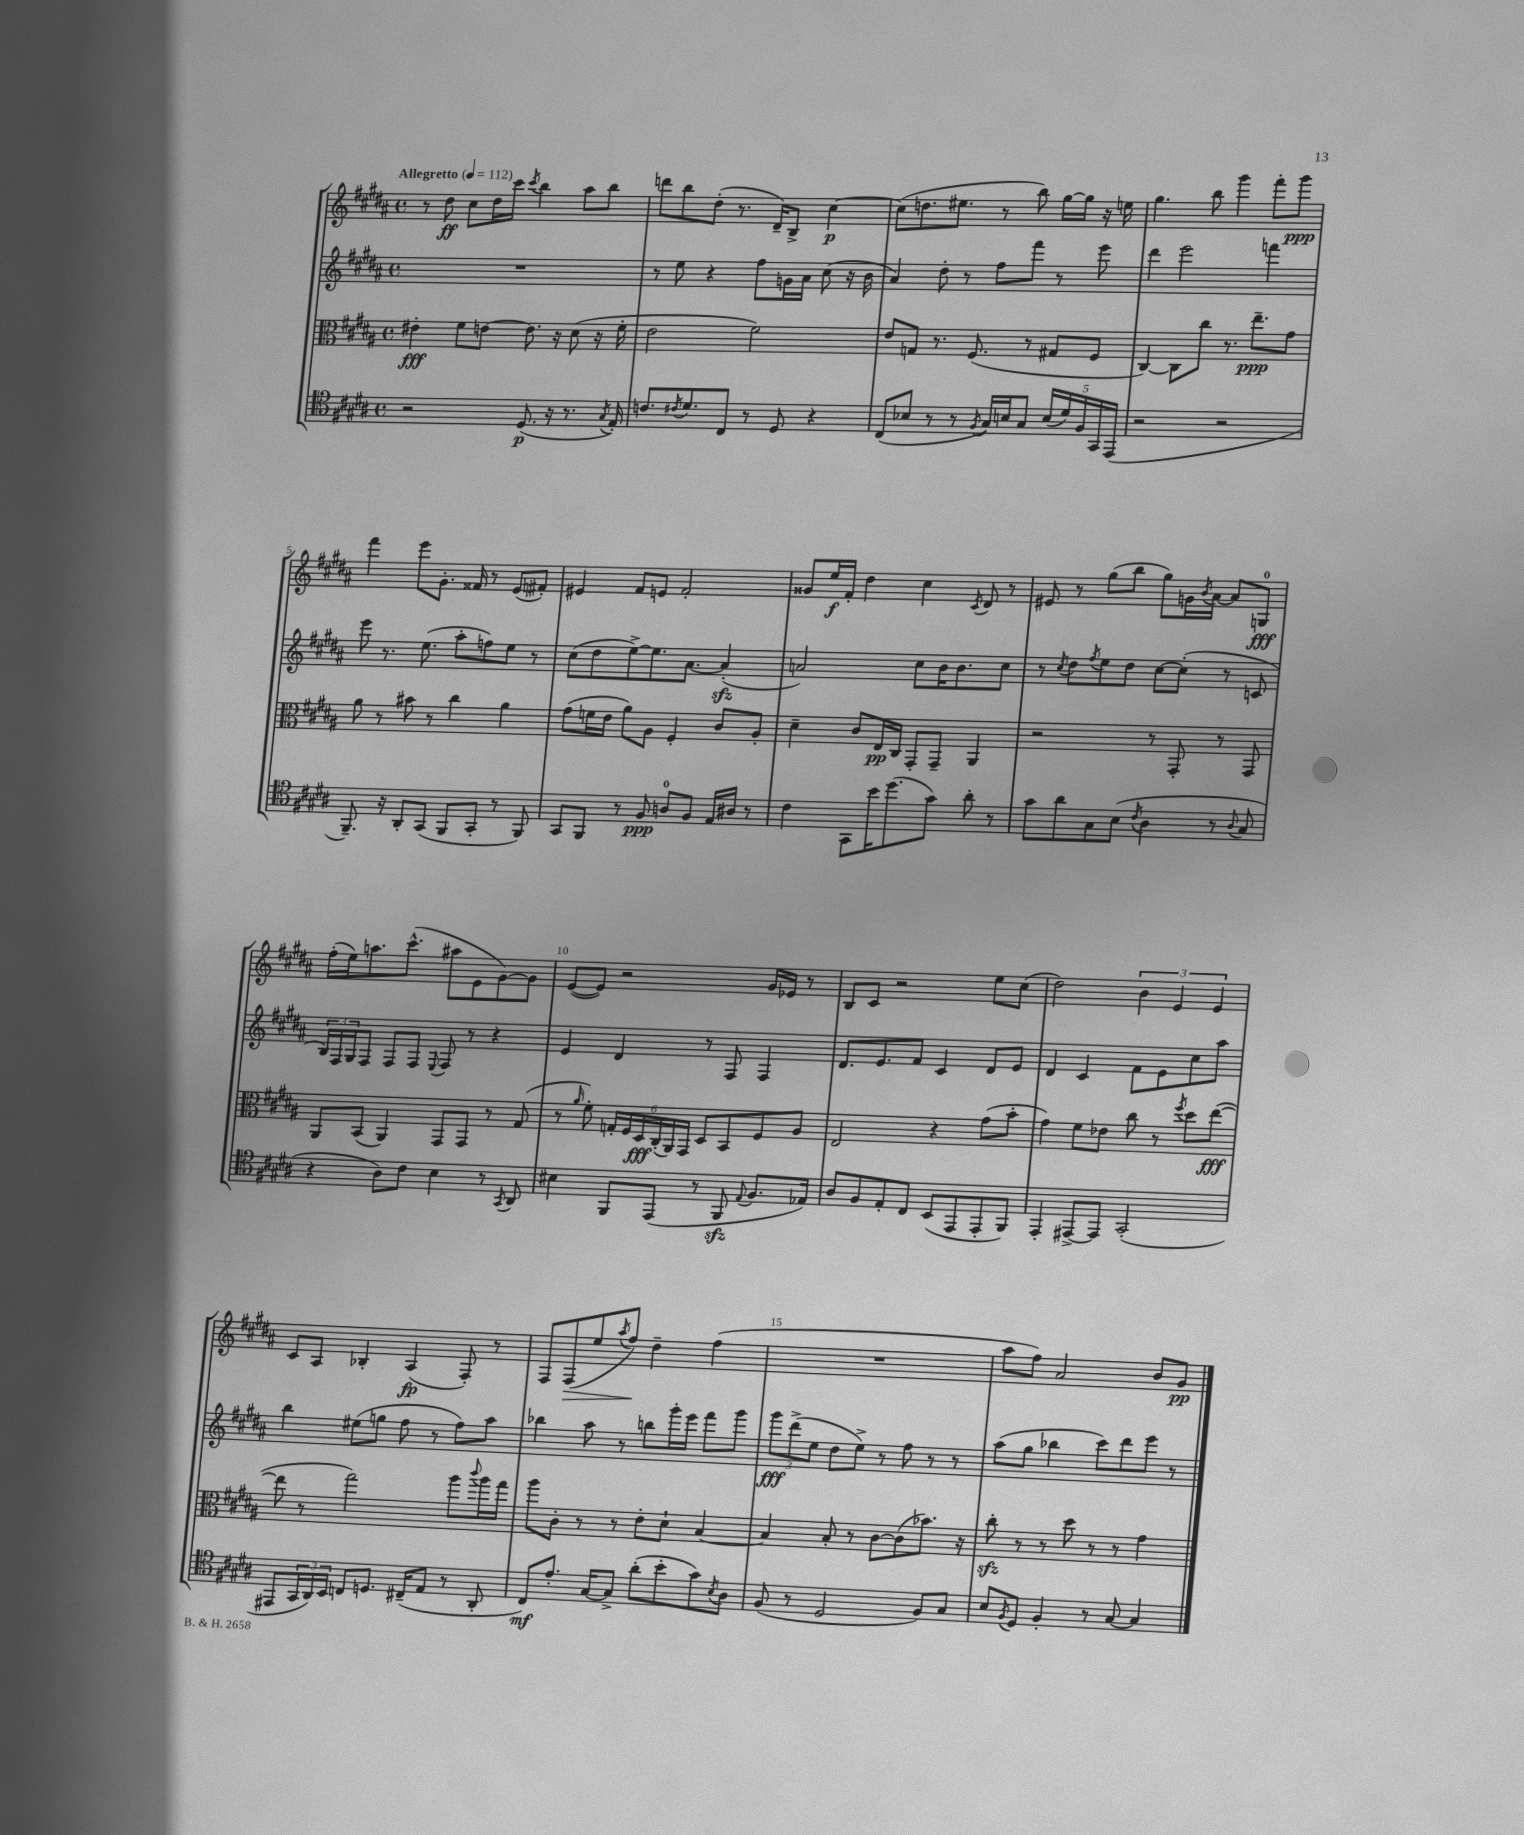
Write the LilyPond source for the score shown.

<<
\new StaffGroup <<
\new Staff = "s0" {
    \clef treble \key b \major \defaultTimeSignature \time 4/4 \tempo "Allegretto" 4 = 112
    r8 dis''8\ff cis''8 dis''16 cis'''16 \acciaccatura { cis'''8 } b''4 ais''8 b''8 |
    d'''8 b''8 dis''8-.( r8. dis'16--) b8-> cis''4~\p |
    cis''8( d''8. eis''8. r8 b''8) gis''16~ gis''16 r16 e''16 |
    gis''4. b''8 gis'''4 fis'''8-. gis'''8\ppp |
    fis'''4 e'''8 gis'8.-. fisis'16 r8 e'8( fis'8-.) |
    eis'4 fis'8 e'8 fis'2-. |
    gisis'8 e''16\f fis'16-. dis''4 cis''4 \acciaccatura { cis'8 } dis'8 r8 |
    eis'8 r8 gis''8( b''8 gis''8) g'16 \acciaccatura { b'8 } ais'16~ ais'8 g8-0\fff |
    fis''16-.( e''16) a''8. cis'''8.-^( ais''8 e'8 gis'8~) gis'8 |
    e'8~( e'8) r2 gis'16 ees'16 r8 |
    b8 cis'8 r2 e''8 cis''8( |
    dis''2) \tuplet 3/2 { b'4 e'4 e'4 } |
    cis'8 ais8 bes4-. ais4\fp( fis8-.) r8 |
    fis8 fis8\>( e''8 \acciaccatura { ais''8 } fis''8\!) dis''4-- fis''4( |
    R1 |
    ais''8 fis''8) ais'2 b'8 gis'8\pp \bar "|." |
}
\new Staff = "s1" {
    \clef treble \key b \major \defaultTimeSignature \time 4/4
    R1 |
    r8 e''8 r4 fis''8 g'16 ais'16 cis''8( r16 b'16 |
    ais'4) dis''8-. r8 fis''8 fis'''8 r8 e'''8 |
    dis'''4 e'''2 f'''4 |
    e'''8 r8. e''8.( ais''8-. f''8) e''8 r8 |
    cis''8( dis''8 e''8~->) e''8. ais'8.~ ais'4-.\sfz( |
    a'2) cis''8 b'16 b'8. cis''8 |
    r8 \acciaccatura { cis''8 } dis''8 \acciaccatura { fis''8 } e''8 dis''8 cis''8~ cis''8-.( r8 c'8 |
    \tuplet 3/2 { b16) fis16 gis16 } fis8 fis8 fis8 \appoggiatura { e8 } fis8 r8 r4 |
    e'4 dis'4 r8 fis8 fis4 |
    dis'8. e'8. fis'8 cis'4 dis'8 e'8 |
    dis'4 cis'4 fis'8 e'8 cis''8 ais''8 |
    b''4 eis''8( g''8 fis''8 r8 fis''8) ais''8 |
    bes''4 ais''8 r8 b''8 gis'''16-. e'''16 fis'''8 gis'''8 |
    \tuplet 3/2 { gis'''8\fff dis'''8->( e''8 } dis''8 e''8->) r8 fis''8 r8 r8 |
    ais''8( gis''8 bes''4 cis'''8) dis'''8 e'''8 r8 \bar "|." |
}
\new Staff = "s2" {
    \clef alto \key b \major \defaultTimeSignature \time 4/4
    eis'4-.\fff fis'8 e'8~ e'8. r16 dis'8( r16 fis'16-. |
    e'2 fis'2) |
    e'8 g8 r8. fis8.( r8 gis8 fis8 |
    cis4~) cis8 cis''8 r8. e''8.--\ppp gis'8 |
    ais'8 r8 bis'8 r8 cis''4 ais'4 |
    gis'8( f'16 e'16 ais'8) ais8 fis4-. cis'8 ais8-. |
    dis'4-- cis'8 e16\pp cis16 gis,8-. gis,8-- ais,4 |
    r2 r8 gis,8-. r8 gis,8 |
    ais,8 b,8( ais,4) gis,8 gis,8 r8 gis8( |
    r8 \grace { ais'16 } fis'8-.) \tuplet 6/4 { g16-. fis16 dis16\fff cis16-.( ais,16) gis,16 } dis8 b,8 fis8 ais8 |
    e2 r4 gis'8( b'8-. |
    gis'4) fis'8 ees'8 cis''8 r8 \acciaccatura { fis''8 } dis''8 e''8~\fff( |
    e''8 r8 gis''2) ais''8 \appoggiatura { cis'''8 } ais''16 gis''16 |
    ais''8 cis'8-. r8 r8 e'8-. dis'8-! b4~ |
    b4 b8-. r8 cis'8~ cis'8( bes'8.) r16 |
    cis''8-.\sfz r8 r8 dis''8 r8 r8 gis'4 \bar "|." |
}
\new Staff = "s3" {
    \clef tenor \key b \major \defaultTimeSignature \time 4/4
    r2 dis8.\p( r16 r8. \acciaccatura { gis8 } e16-.) |
    c'8. \acciaccatura { cis'8 } dis'8. cis8 r8 dis8 r4 |
    cis8( bes8 r8 r8 \acciaccatura { fis8 } gis16) b16 gis8 \tuplet 5/4 { b16( dis'16) fis16 gis,16 e,16( } |
    r2 r2 |
    fis,8.--) r16 ais,8-. gis,8( fis,8 gis,8-. r8 fis,8) |
    gis,8 fis,8 r8 fis8\ppp a8-0 fis8 e16 ais16 r8 |
    cis'4 gis,8 b'16 dis''8.( gis'8) ais'8-. r8 |
    gis'8 ais'8 gis8 b8( \acciaccatura { cis'8 } ais4 r8 \appoggiatura { ais8 } gis8 |
    r4 ais8) cis'8 b4 r8 \acciaccatura { gis,8 } ais,8 |
    bis4 fis,8 e,8( r8 fis,8\sfz \appoggiatura { e8 } fis8. ees16) |
    ais8 fis8 e8-. cis8 b,8( e,8 e,8-. fis,8) |
    e,4-. eis,8~-> eis,8 gis,2-.( |
    eis,8 \tuplet 3/2 { gis,16 ais,16) b,16 } c8 d8. cis16--( e8 r8 ais,8-. |
    cis8\mf) e'8.-. gis16~ gis8-> ais'8-.( b'8-. gis'8) \acciaccatura { b8 } ais8 |
    fis8( r8 dis2 fis8) gis8 |
    b8 \acciaccatura { fis8 } dis8 fis4-. r8 gis8~ gis4 \bar "|." |
}
>>
>>
\layout { \context { \Score \override BarNumber.break-visibility = ##(#f #t #t) barNumberVisibility = #(every-nth-bar-number-visible 5) } }
